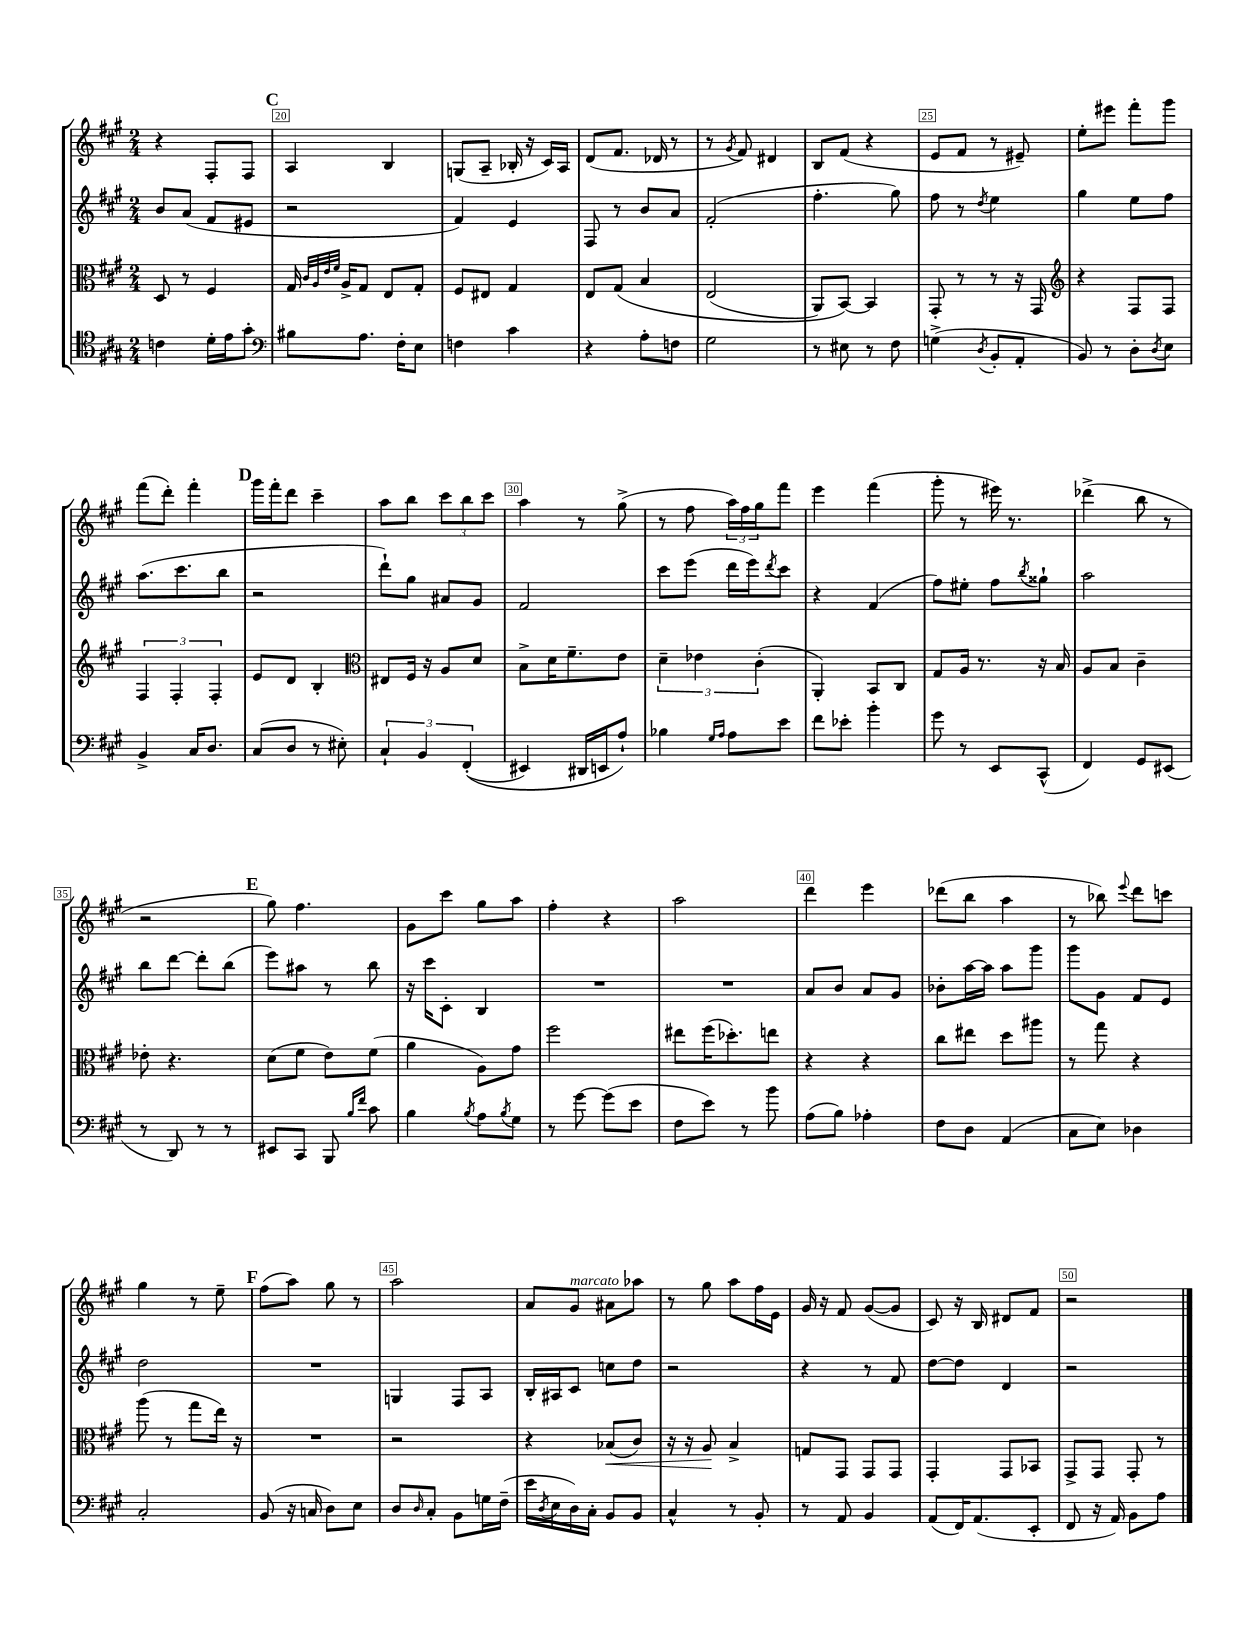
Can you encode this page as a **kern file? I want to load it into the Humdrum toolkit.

**kern	**kern	**kern	**kern
*staff4	*staff3	*staff2	*staff1
*clefC4	*clefC3	*clefG2	*clefG2
*k[f#c#g#]	*k[f#c#g#]	*k[f#c#g#]	*k[f#c#g#]
*M2/4	*M2/4	*M2/4	*M2/4
4c\	8D/	8b/L	4r
.	8r	(8a/J	.
16d'\LL	4F#/	8f#/L	8F#'/L
16e\J	.	.	.
8g#'\J	.	8e#/J	8F#/J
=	=	=	=
*clefF4	*	*	*
8B#\L	16G#/	2r	4A/
.	32qqc#/LLL	.	.
.	32qqA/	.	.
.	32qqe/	.	.
.	32qqf#/JJJ	.	.
.	16A^/LK	.	.
8.A\J	8G#/J	.	.
.	8E/L	.	4B/
16F#'\LK	.	.	.
8E\J	8G#'/J	.	.
=	=	=	=
4F\	8F#/L	4f#/)	(8G/L
.	8E#/J	.	8A~/J
4c#\	4G#/	4e/	16B-'/
.	.	.	16r
.	.	.	16c#/LL)
.	.	.	16A/JJ
=	=	=	=
4r	8E/L	8F#/	(8d/L
.	&(8G#/J	8r	8.f#/J
8A'\L	4B/	8b/L	.
.	.	.	16d-/
8F\J	.	8a/J	8r
=	=	=	=
2G#\	(2E/	(2f#'/	8r
.	.	.	8qg#/
.	.	.	8f#/)
.	.	.	4d#/
=	=	=	=
8r	8AA/L)	4.ff#'\	8B/L
8E#\	[8BB/J&)	.	(8f#/J
8r	4BB/]	.	4r
8F#\	.	8gg#\)	.
=	=	=	=
(4G^\	8GG#'/	8ff#\	8e/L
.	8r	8r	8f#/J
8qD/	.	8qdd/	.
8BB'/L	8r	4ee\	8r
8AA'/J	16r	.	8e#~/)
.	16GG#/	.	.
=	=	=	=
*	*clefG2	*	*
8BB/)	4r	4gg#\	8ee'\L
8r	.	.	8eee#\J
8D'\L	8F#/L	8ee\L	8fff#'\L
8qD/	.	.	.
8E\J	8F#/J	8ff#\J	8ggg#\J
=	=	=	=
4BB^/	6F#/	(8.aa\L	(8fff#\L
.	.	.	8ddd'\J)
.	6F#'/	.	.
.	.	8.ccc#\	.
16C#/LK	.	.	4fff#'\
8.D/J	.	.	.
.	6F#'/	.	.
.	.	8bb\J	.
=	=	=	=
(8C#/L	8e/L	2r	16ggg#\LL
.	.	.	16fff#'\J
8D/J	8d/J	.	8ddd\J
8r	4B'/	.	4ccc#~\
8E#'\)	.	.	.
=	=	=	=
*	*clefC3	*	*
6C#`/	8E#/L	8ddd`\L)	8aa\L
.	16F#/Jk	8gg#\J	8bb\J
6BB/	.	.	.
.	16r	.	.
.	8A/L	8a#/L	12ccc#\L
&((6FF#'/	.	.	12bb\
.	8d/J	8g#/J	.
.	.	.	12ccc#\J
=	=	=	=
4EE#/)	8B^\L	2f#/	4aa\
.	16d\K	.	.
.	8.f#~\	.	.
16DD#/LL	.	.	8r
16EE/J	.	.	.
8A`/J&)	8e\J	.	(8gg#^\
=	=	=	=
4B-\	6d~\	8ccc#\L	8r
.	.	(8eee\J	8ff#\
.	6e-\	.	.
16qqG#/LL	.	.	.
16qqA/JJ	.	.	.
8A\L	.	16ddd\LL	24aa\LL)
.	.	.	24ff#\
.	.	16eee\J)	.
.	(6c#'\	.	24gg#\J
.	.	8qddd/	.
8e\J	.	8ccc#\J	8fff#\J
=	=	=	=
8f#\L	4AA'/)	4r	4eee\
8e-'\J	.	.	.
4b'\	8BB/L	(4f#/	(4fff#\
.	8C#/J	.	.
=	=	=	=
8g#\	8G#/L	8ff#\L)	8ggg#'\
8r	16A/Jk	8ee#'\J	8r
.	8.r	.	.
8EE/L	.	8ff#\L	16eee#\)
.	.	.	8.r
.	.	8qbb/	.
(8CC#^^/J	16r	8gg##`\J	.
.	16B/	.	.
=	=	=	=
4FF#/)	8A/L	2aa\	(4ddd-^\
.	8B/J	.	.
8GG#/L	4c#~\	.	8bb\
(8EE#/J	.	.	8r
=	=	=	=
8r	8e-'\	8bb\L	2r
8DD/)	4.r	[8ddd\J	.
8r	.	8ddd'\]L	.
8r	.	(8bb\J	.
=	=	=	=
8EE#/L	(8d\L	8eee\L)	8gg#\)
8CC#/J	8f#\J	8aa#\J	4.ff#\
8BBB/	8e\L)	8r	.
16qqB/LL	.	.	.
16qqf#/JJ	.	.	.
8c#\	(8f#\J	8bb\	.
=	=	=	=
4B\	4a\	16r	8g#\L
.	.	16ccc#\LK	.
.	.	8c#'\J	8ccc#\J
8qB/	.	.	.
8A\L	8A\L)	4B/	8gg#\L
8qB/	.	.	.
8G#\J	8g#\J	.	8aa\J
=	=	=	=
8r	2ff#\	2r	4ff#'\
[8g#\	.	.	.
(8g#\]L	.	.	4r
8e\J	.	.	.
=	=	=	=
8F#\L	8ee#\L	2r	2aa\
8e\J)	(16ff#\K	.	.
.	8.dd-'\)	.	.
8r	.	.	.
8b\	8ee\J	.	.
=	=	=	=
(8A\L	4r	8a/L	4ddd\
8B\J)	.	8b/J	.
4A-'\	4r	8a/L	4eee\
.	.	8g#/J	.
=	=	=	=
8F#\L	8cc#\L	8b-'\L	(8ddd-\L
8D\J	8ee#\J	[16aa\L	8bb\J
.	.	16aa\]JJ	.
(4AA/	8dd\L	8aa\L	4aa\
.	8aa#\J	8ggg#\J	.
=	=	=	=
8C#\L	8r	8ggg#\L	8r
8E\J)	8gg#\	8g#\J	8bb-\)
.	.	.	8qqeee/
4D-\	4r	8f#/L	8ddd\L
.	.	8e/J	8ccc\J
=	=	=	=
2C#'/	(8aa\	2dd\	4gg#\
.	8r	.	.
.	8gg#\L	.	8r
.	16ee\Jk)	.	8ee~\
.	16r	.	.
=	=	=	=
(8BB/	2r	2r	(8ff#\L
16r	.	.	8aa\J)
16C/	.	.	.
8D\L)	.	.	8gg#\
8E\J	.	.	8r
=	=	=	=
8D/L	2r	4G/	2aa\
16qqD/	.	.	.
8C#'/J	.	.	.
8BB\L	.	8F#/L	.
16G\L	.	8A/J	.
(16F#~\JJ	.	.	.
=	=	=	=
16e\LL	4r	16B'/LL	8a/L
8qD/	.	.	.
16E\	.	16A#/J	.
16D\)	.	8c#/J	8g#/J
16C#'\JJ	.	.	.
8BB/L	(8B-/L	8cc\L	8a#\L
8BB/J	8c#/J)	8dd\J	8aa-\J
=	=	=	=
4C#^^/	16r	2r	8r
.	16r	.	.
.	8A/	.	8gg#\
8r	4B^/	.	8aa\L
8BB'/	.	.	16ff#\L
.	.	.	16e\JJ
=	=	=	=
8r	8G/L	4r	16g#/
.	.	.	16r
8AA/	8GG#/J	.	8f#/
4BB/	8GG#/L	8r	([8g#/L
.	8GG#/J	8f#/	8g#/]J
=	=	=	=
(8AA/L	4GG#'/	[8dd\L	8c#/)
16FF#/K)	.	8dd\]J	16r
(8.AA/	.	.	16B/
.	8GG#/L	4d/	8d#/L
8EE'/J	8BB-/J	.	8f#/J
=	=	=	=
8FF#/	8GG#^/L	2r	2r
16r	8GG#/J	.	.
16AA/)	.	.	.
8BB\L	8GG#'/	.	.
8A\J	8r	.	.
==	==	==	==
*-	*-	*-	*-
